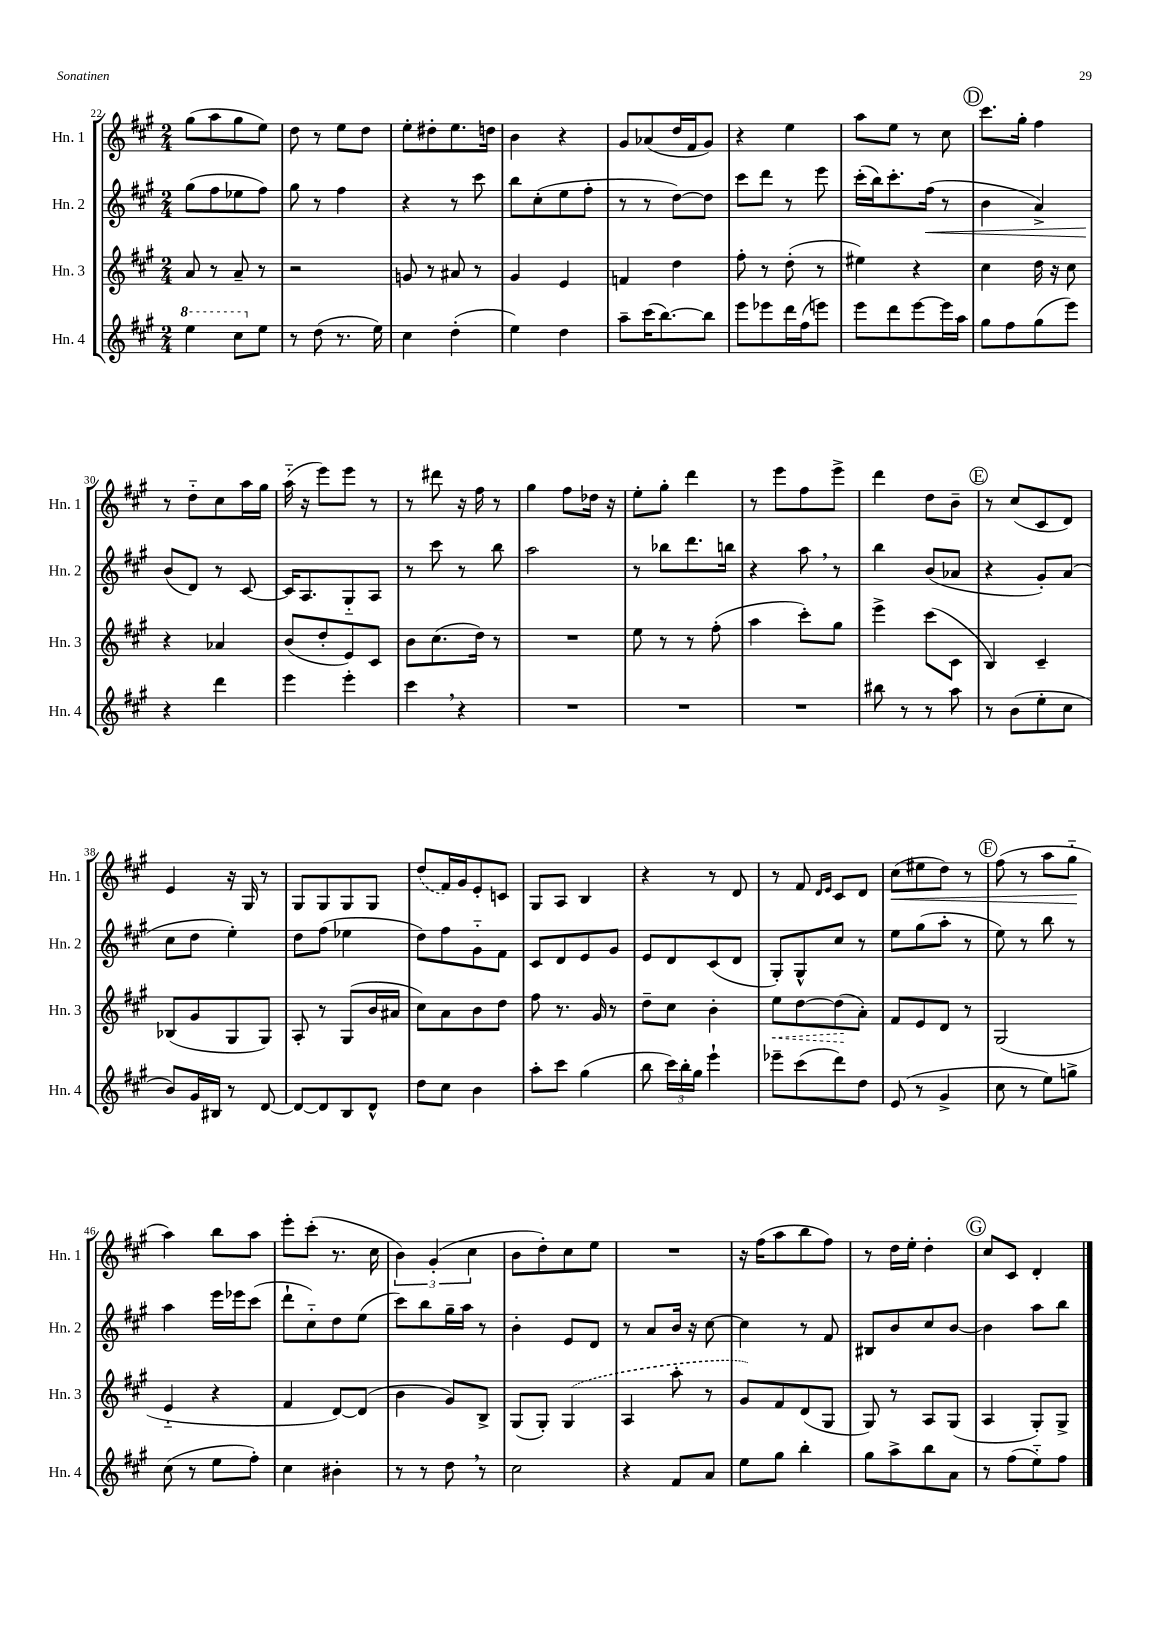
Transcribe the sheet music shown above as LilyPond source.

<<
\new StaffGroup <<
\new Staff = "s0" \with { instrumentName = "Hn. 1" shortInstrumentName = "Hn. 1" } {
    \clef treble \key a \major \numericTimeSignature \time 2/4
    \autoBeamOff gis''8[( a''8 gis''8 e''8]) |
    d''8 r8 e''8[ d''8] |
    e''8[-. dis''8-. e''8. d''16] |
    b'4 r4 |
    gis'8[ aes'8( d''16 fis'16 gis'8]) |
    r4 e''4 |
    a''8[ e''8] r8 cis''8 |
    \mark \markup { \circle "D" } cis'''8.[ gis''16]-. fis''4 |
    r8 d''8[-_ cis''8 a''16 gis''16] |
    a''16-_( r16 e'''8[) e'''8] r8 |
    r8 dis'''8 r16 fis''16 r8 |
    gis''4 fis''8[ des''16] r16 |
    e''8[-. gis''8]-. d'''4 |
    r8 e'''8[ fis''8 e'''8]-> |
    d'''4 d''8[ b'8]-- |
    \mark \markup { \circle "E" } r8 cis''8[( cis'8 d'8]) |
    e'4 r16 gis16 r8 |
    gis8[ gis8 gis8 gis8] |
    \once \slurDashed d''8[( fis'16) gis'16 e'8-. c'8] |
    gis8[ a8] b4 |
    r4 r8 d'8 |
    r8 fis'8 \grace { d'16[ e'16] } cis'8[ d'8] |
    cis''8[\<( eis''8 d''8]) r8 |
    \mark \markup { \circle "F" } fis''8( r8 a''8[ gis''8]-_\! |
    a''4) b''8[ a''8] |
    e'''8[-. cis'''8]-.( r8. cis''16 |
    \tuplet 3/2 { b'4) gis'4-.( cis''4 } |
    b'8[ d''8-.) cis''8 e''8] |
    R2 |
    r16 fis''16[( a''8 b''8 fis''8]) |
    r8 d''16[ e''16]-. d''4-. |
    \mark \markup { \circle "G" } cis''8[ cis'8] d'4-. \bar "|." |
}
\new Staff = "s1" \with { instrumentName = "Hn. 2" shortInstrumentName = "Hn. 2" } {
    \clef treble \key a \major \numericTimeSignature \time 2/4
    \autoBeamOff gis''8[( fis''8 ees''8 fis''8]) |
    gis''8 r8 fis''4 |
    r4 r8 cis'''8 |
    b''8[ cis''8-.( e''8 fis''8]-. |
    r8 r8 d''8[~) d''8] |
    cis'''8[ d'''8] r8 e'''8 |
    cis'''16[-.( b''16) cis'''8.-. fis''16]\<( r8 |
    \mark \markup { \circle "D" } b'4 a'4->) |
    b'8[\!( d'8]) r8 cis'8~ |
    cis'16[ a8. gis8-_ a8] |
    r8 cis'''8 r8 b''8 |
    a''2 |
    r8 bes''8[ d'''8. b''16] |
    r4 a''8 \breathe r8 |
    b''4 b'8[( aes'8] |
    \mark \markup { \circle "E" } r4 gis'8[-.) a'8]( |
    cis''8[ d''8] e''4-.) |
    d''8[ fis''8]( ees''4 |
    d''8[) fis''8 gis'8-_ fis'8] |
    cis'8[ d'8 e'8 gis'8] |
    e'8[ d'8 cis'8( d'8] |
    gis8[-.) gis8-^ cis''8] r8 |
    e''8[ gis''8( a''8]-. r8 |
    \mark \markup { \circle "F" } e''8) r8 b''8 r8 |
    a''4 e'''16[ ees'''16 cis'''8]( |
    d'''8[-! cis''8-_) d''8 e''8]( |
    cis'''8[) b''8 gis''16-- a''16] r8 |
    b'4-. e'8[ d'8] |
    r8 a'8[ b'16] r16 cis''8~ |
    cis''4 r8 fis'8 |
    bis8[ b'8 cis''8 b'8]~ |
    \mark \markup { \circle "G" } b'4 a''8[ b''8] \bar "|." |
}
\new Staff = "s2" \with { instrumentName = "Hn. 3" shortInstrumentName = "Hn. 3" } {
    \clef treble \key a \major \numericTimeSignature \time 2/4
    \autoBeamOff a'8 r8 a'8-- r8 |
    r2 |
    g'8 r8 ais'8 r8 |
    gis'4 e'4 |
    f'4 d''4 |
    fis''8-. r8 d''8-.( r8 |
    eis''4) r4 |
    \mark \markup { \circle "D" } cis''4 d''16 r16 cis''8 |
    r4 aes'4 |
    b'8[( d''8-. e'8) cis'8] |
    b'8[ cis''8.( d''16]) r8 |
    R2 |
    e''8 r8 r8 fis''8-.( |
    a''4 cis'''8[-.) gis''8] |
    e'''4-> cis'''8[( cis'8] |
    \mark \markup { \circle "E" } b4) cis'4-- |
    bes8[( gis'8 gis8 gis8]) |
    a8-. r8 gis8[( b'16 ais'16] |
    cis''8[) a'8 b'8 d''8] |
    fis''8 r8. gis'16 r8 |
    d''8[-- cis''8] b'4-. |
    \once \override Hairpin.style = #'dashed-line e''8[\< d''8~ d''8\!( a'8]-.) |
    fis'8[ e'8 d'8] r8 |
    \mark \markup { \circle "F" } gis2( |
    e'4-_ r4 |
    fis'4 d'8[~) d'8]( |
    b'4 gis'8[) b8]-> |
    gis8[( gis8]-.) \once \slurDashed gis4( |
    a4 a''8-. r8 |
    gis'8[) fis'8 d'8( gis8] |
    gis8) r8 a8[ gis8]( |
    \mark \markup { \circle "G" } a4 gis8[-.) gis8]-> \bar "|." |
}
\new Staff = "s3" \with { instrumentName = "Hn. 4" shortInstrumentName = "Hn. 4" } {
    \clef treble \key a \major \numericTimeSignature \time 2/4
    \autoBeamOff \ottava #1 e'''4 cis'''8[ \ottava #0 e''8] |
    r8 d''8( r8. e''16) |
    cis''4 d''4-.( |
    e''4) d''4 |
    a''8[-- cis'''16( b''8.~) b''8] |
    e'''8[ ees'''8 d'''16 fis''16( e'''8]) |
    e'''8[ d'''8 e'''8~ e'''16 a''16] |
    \mark \markup { \circle "D" } gis''8[ fis''8 gis''8( e'''8]) |
    r4 d'''4 |
    e'''4 e'''4-. |
    cis'''4 \breathe r4 |
    R2 |
    R2 |
    R2 |
    bis''8 r8 r8 a''8 |
    \mark \markup { \circle "E" } r8 b'8[( e''8-. cis''8] |
    b'8[) gis'16 bis16] r8 d'8~ |
    d'8[~ d'8 b8 d'8]-^ |
    d''8[ cis''8] b'4 |
    a''8[-. cis'''8] gis''4( |
    b''8 \tuplet 3/2 { cis'''16[) b''16-. gis''16] } e'''4-! |
    ees'''8[-- cis'''8( d'''8) d''8] |
    e'8( r8 gis'4-> |
    \mark \markup { \circle "F" } cis''8 r8 e''8[) g''8]-> |
    cis''8( r8 e''8[ fis''8]-.) |
    cis''4 bis'4-. |
    r8 r8 d''8 \breathe r8 |
    cis''2 |
    r4 fis'8[ a'8] |
    e''8[ gis''8] b''4-. |
    gis''8[ a''8-> b''8 a'8] |
    \mark \markup { \circle "G" } r8 fis''8[( e''8-_) fis''8] \bar "|." |
}
>>
>>
\layout { \context { \Score currentBarNumber = #22 } }
